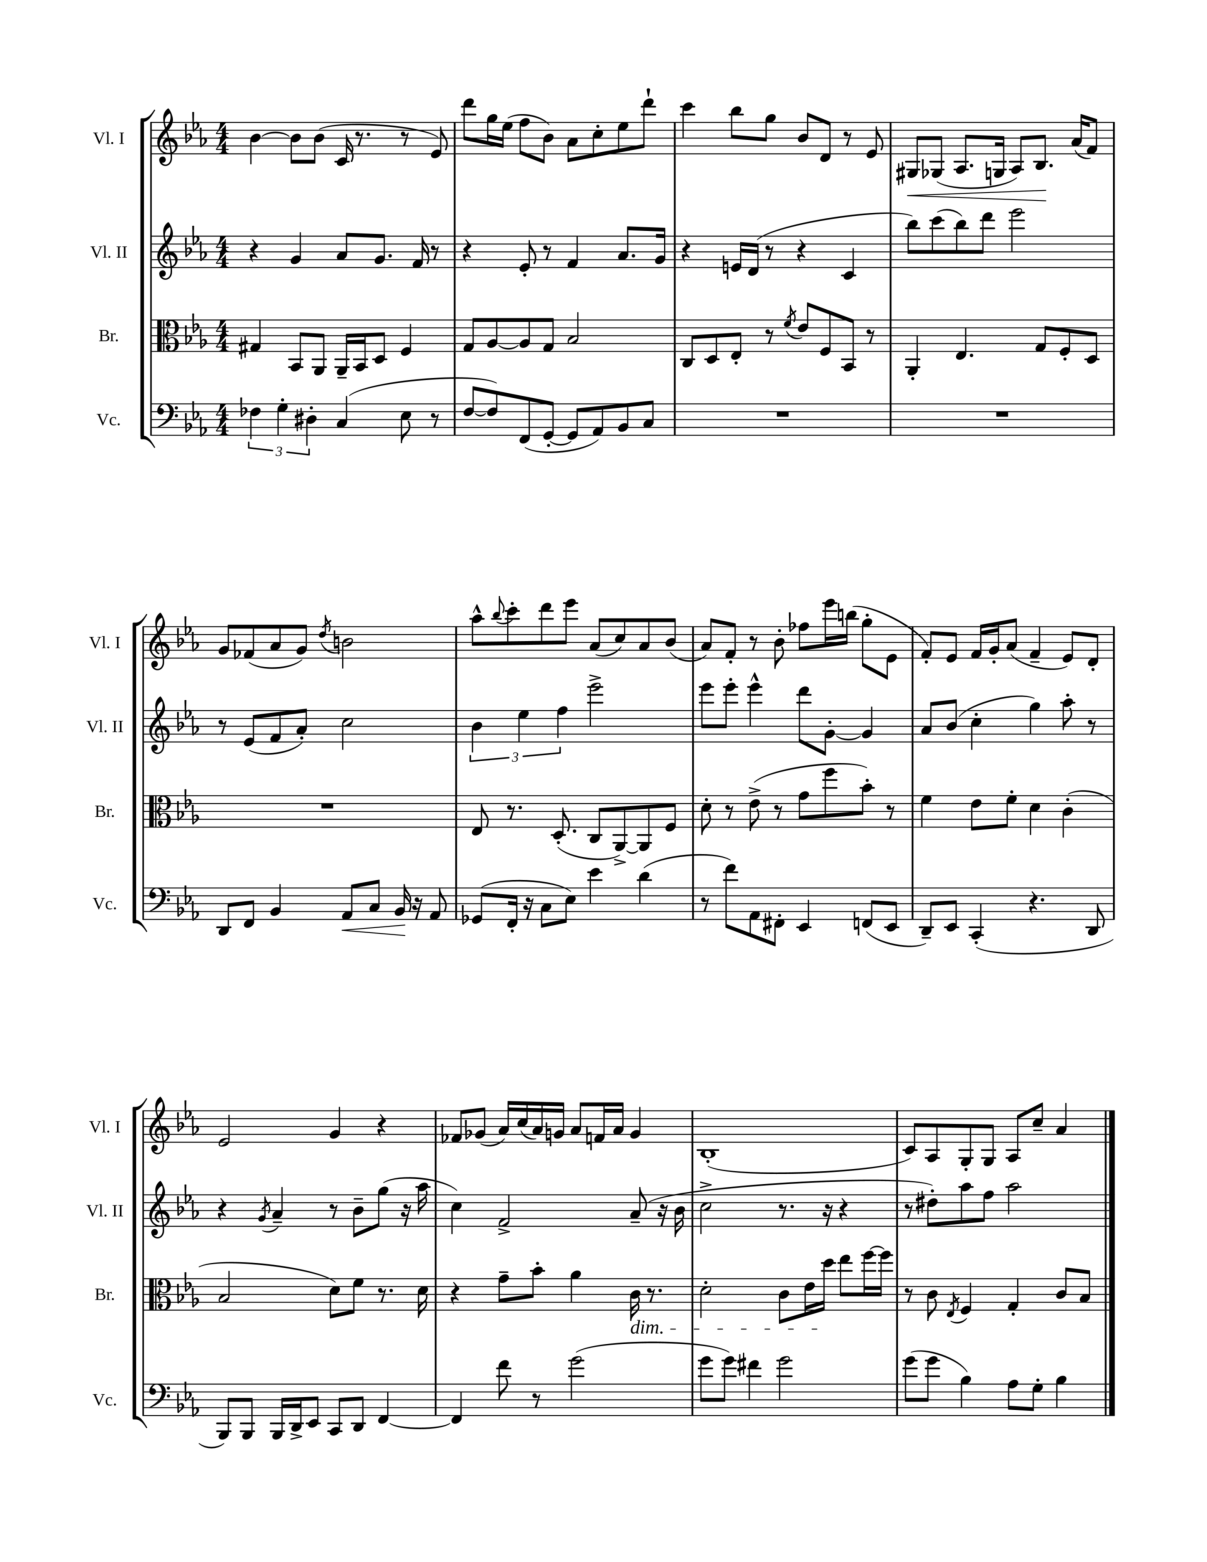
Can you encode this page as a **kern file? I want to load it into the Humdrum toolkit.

**kern	**kern	**kern	**kern
*staff4	*staff3	*staff2	*staff1
*clefF4	*clefC3	*clefG2	*clefG2
*k[b-e-a-]	*k[b-e-a-]	*k[b-e-a-]	*k[b-e-a-]
*M4/4	*M4/4	*M4/4	*M4/4
6F-	4G#	4r	[4b-
6G'	.	.	.
.	8BB-	4g	8b-]
6D#'	.	.	.
.	8AA-	.	(8b-
(4C	16AA-~	8a-	16c
.	16BB-	.	8.r
.	8D	8.g	.
8E-	4F	.	8r
.	.	16f	.
8r	.	8r	8e-)
=	=	=	=
[8F	8G	4r	8ddd
8F])	[8A-	.	16gg
.	.	.	(16ee-
(8FF	8A-]	8e-'	8ff
[8GG'	8G	8r	8b-)
8GG]	2B-	4f	8a-
8AA-)	.	.	8cc'
8BB-	.	8.a-	8ee-
8C	.	.	8ddd`
.	.	16g	.
=	=	=	=
1r	8C	4r	4ccc
.	8D	.	.
.	8E-'	16e	8bb-
.	.	(16d	.
.	8r	8r	8gg
.	8qf	.	.
.	8e-	4r	8b-
.	8F	.	8d
.	8BB-	4c	8r
.	8r	.	8e-
=	=	=	=
1r	4AA-'	8bb-)	8G#
.	.	(8ccc	(8G-
.	4.E-	8bb-)	8.A-
.	.	8ddd	.
.	.	.	16G
.	.	2eee-	8A-)
.	8G	.	8.B-
.	8F'	.	.
.	.	.	(16a-
.	8D	.	8f)
=	=	=	=
8DD	1r	8r	8g
8FF	.	(8e-	(8f-
4BB-	.	8f	8a-
.	.	8a-')	8g)
.	.	.	8qdd
8AA-	.	2cc	2b
8C	.	.	.
16BB-	.	.	.
16r	.	.	.
8AA-	.	.	.
=	=	=	=
(8GG-	8E-	6b-	8aa-^^
.	.	.	8qqbb-
16FF'	8.r	.	8ccc'
.	.	6ee-	.
16r	.	.	.
8C	.	.	8ddd
.	(8.D'	.	.
.	.	6ff	.
8E-)	.	.	8eee-
4e-	8C	2eee-^	(8a-
.	[8AA-^)	.	8cc)
(4d	8AA-]	.	8a-
.	8F	.	(8b-
=	=	=	=
8r	8d'	8eee-	8a-)
8f)	8r	8eee-'	8f'
8AA-	(8e-^	4eee-^^	8r
8FF#'	8r	.	8b-'
4EE-	8g	8ddd	8ff-
.	8ff	[8g'	16eee-
.	.	.	(16bb
(8FF	8b-')	4g]	8gg'
8EE-	8r	.	8e-
=	=	=	=
8DD~)	4f	8a-	8f')
8EE-	.	(8b-	8e-
(4CC'	8e-	4cc'	16f
.	.	.	16g'
.	8f'	.	(8a-
4.r	4d	4gg)	4f~
.	(4c'	8aa-'	8e-)
8DD	.	8r	8d'
=	=	=	=
8BBB-)	2B-	4r	2e-
8BBB-	.	.	.
.	.	8qg	.
16BBB-	.	4a-~	.
16DD^	.	.	.
8EE-	.	.	.
8CC	8d)	8r	4g
8DD	8f	8b-~	.
[4FF	8.r	(8gg	4r
.	.	16r	.
.	16d	16aa-	.
=	=	=	=
4FF]	4r	4cc)	8f-
.	.	.	(8g-
8f	8g~	2f^	16a-)
.	.	.	(16cc
8r	8b-'	.	16a-)
.	.	.	16g
(2g	4a-	.	8a-
.	.	.	16f
.	.	.	16a-
.	16c	(8a-~	4g
.	8.r	.	.
.	.	16r	.
.	.	16b-	.
=	=	=	=
8g	2d'	2cc^	(1B-'
8g)	.	.	.
4f#	.	.	.
2g	8c	8.r	.
.	16e-	.	.
.	16dd	16r	.
.	8ee-	4r	.
.	[16ff	.	.
.	16ff]	.	.
=	=	=	=
(8g	8r	8r	8c)
8g	8c	8dd#')	8A-
.	8qE-	.	.
4B-)	4F	8aa-	8G'
.	.	8ff	8G
8A-	4G'	2aa-	8A-
8G'	.	.	8cc~
4B-	8c	.	4a-
.	8B-	.	.
==	==	==	==
*-	*-	*-	*-
